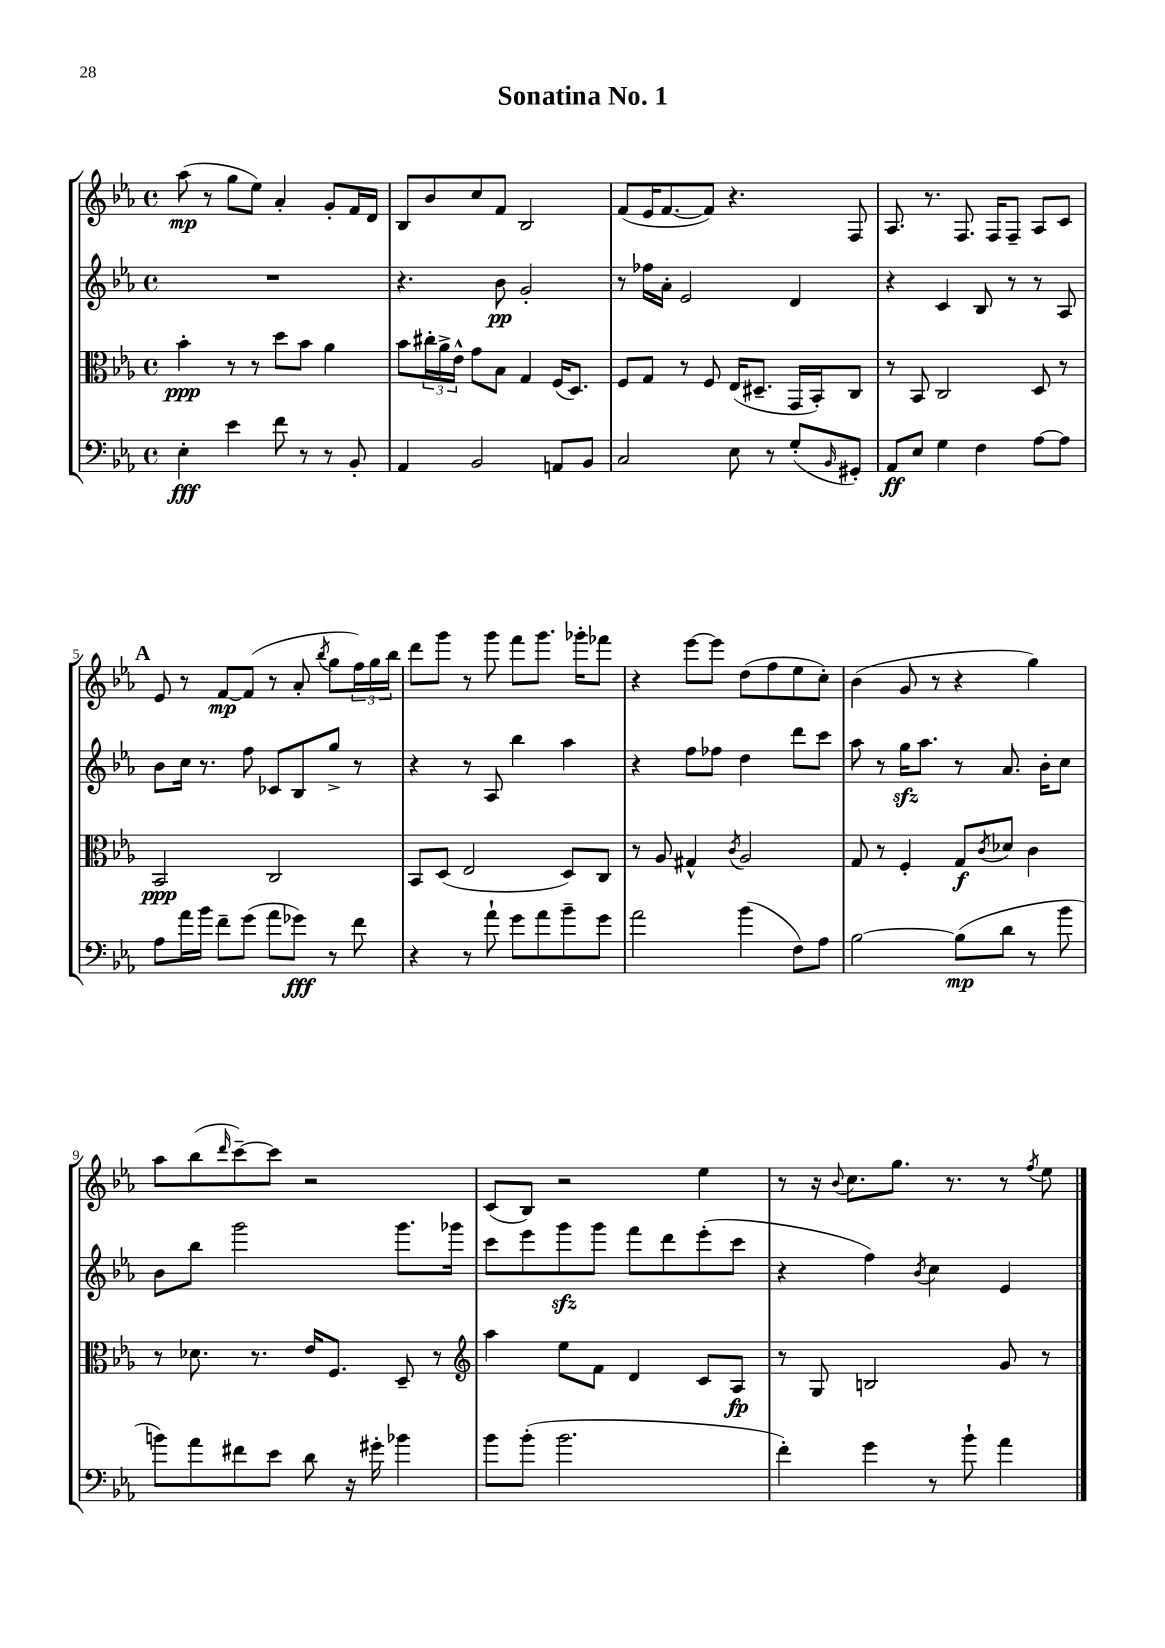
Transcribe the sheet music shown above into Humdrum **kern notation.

**kern	**kern	**kern	**kern
*staff4	*staff3	*staff2	*staff1
*clefF4	*clefC3	*clefG2	*clefG2
*k[b-e-a-]	*k[b-e-a-]	*k[b-e-a-]	*k[b-e-a-]
*M4/4	*M4/4	*M4/4	*M4/4
*met(c)	*met(c)	*met(c)	*met(c)
4E-'	4b-'	1r	(8aa-
.	.	.	8r
4e-	8r	.	8gg
.	8r	.	8ee-)
8f	8dd	.	4a-'
8r	8b-	.	.
8r	4a-	.	8g'
8BB-'	.	.	16f
.	.	.	16d
=	=	=	=
4AA-	8b-	4.r	8B-
.	24cc#'	.	8b-
.	24a-^	.	.
.	24e-^^	.	.
2BB-	8g	.	8cc
.	8B-	8b-	8f
.	4G	2g'	2B-
8AA	(16F	.	.
.	8.D)	.	.
8BB-	.	.	.
=	=	=	=
2C	8F	8r	(8f
.	8G	16ff-	16e-
.	.	16a-'	[8.f
.	8r	2e-	.
.	8F	.	8f])
8E-	(16E-	.	4.r
.	8.D#~	.	.
8r	.	.	.
(8G'	16GG	4d	.
.	16BB-')	.	.
16qqBB-	.	.	.
8GG#')	8C	.	8F
=	=	=	=
8AA-	8r	4r	8.A-
8E-	8BB-	.	.
.	.	.	8.r
4G	2C	4c	.
.	.	.	8.F
4F	.	8B-	.
.	.	.	16F
.	.	8r	8F~
[8A-	8D	8r	8A-
8A-]	8r	8A-	8c
=	=	=	=
8A-	2BB-	8b-	8e-
16a-	.	16cc	8r
16b-	.	8.r	.
8f~	.	.	[8f
(8g	.	8ff	(8f]
8a-	2C	8c-	8r
8g-)	.	8B-	8a-'
.	.	.	8qbb-
8r	.	8gg^	8gg
8f	.	8r	24ff)
.	.	.	24gg
.	.	.	24bb-
=	=	=	=
4r	8BB-	4r	8ddd
.	(8D	.	8ggg
8r	2E-	8r	8r
8a-`	.	8A-	8ggg
8g	.	4bb-	8fff
8a-	.	.	8.ggg
8b-~	8D)	4aa-	.
.	.	.	16ggg-'
8g	8C	.	8fff-
=	=	=	=
2a-	8r	4r	4r
.	8A-	.	.
.	4G#^^	8ff	[8eee-
.	.	8ff-	8eee-]
.	8qc	.	.
(4b-	2A-	4dd	(8dd
.	.	.	8ff
8F)	.	8ddd	8ee-
8A-	.	8ccc	8cc')
=	=	=	=
[2B-	8G	8aa-	(4b-
.	8r	8r	.
.	4F'	16gg	8g
.	.	8.aa-	.
.	.	.	8r
(8B-]	8G	8r	4r
.	8qc	.	.
8d	8d-	8.a-	.
8r	4c	.	4gg)
.	.	16b-'	.
8b-	.	8cc	.
=	=	=	=
8b)	8r	8b-	8aa-
8a-	8.d-	8bb-	(8bb-
.	.	.	16qqddd
8f#	.	2ggg	[8ccc~)
.	8.r	.	.
8e-	.	.	8ccc]
8d	16e-	.	2r
.	8.F	.	.
16r	.	.	.
16g#'	.	.	.
4b-	8D~	8.ggg	.
.	8r	.	.
.	.	16ggg-	.
=	=	=	=
*	*clefG2	*	*
8b-	4aa-	8ccc	(8c
(8b-'	.	8eee-	8B-)
2.b-	8ee-	8ggg	2r
.	8f	8ggg	.
.	4d	8fff	.
.	.	8ddd	.
.	8c	(8eee-'	4ee-
.	8A-	8ccc	.
=	=	=	=
4f')	8r	4r	8r
.	8G	.	16r
.	.	.	8qqb-
.	.	.	8.cc
4g	2B	4ff)	.
.	.	.	8.gg
.	.	8qb-	.
8r	.	4cc	.
.	.	.	8.r
8b-`	.	.	.
4a-	8g	4e-	8r
.	.	.	8qff
.	8r	.	8ee-
==	==	==	==
*-	*-	*-	*-
